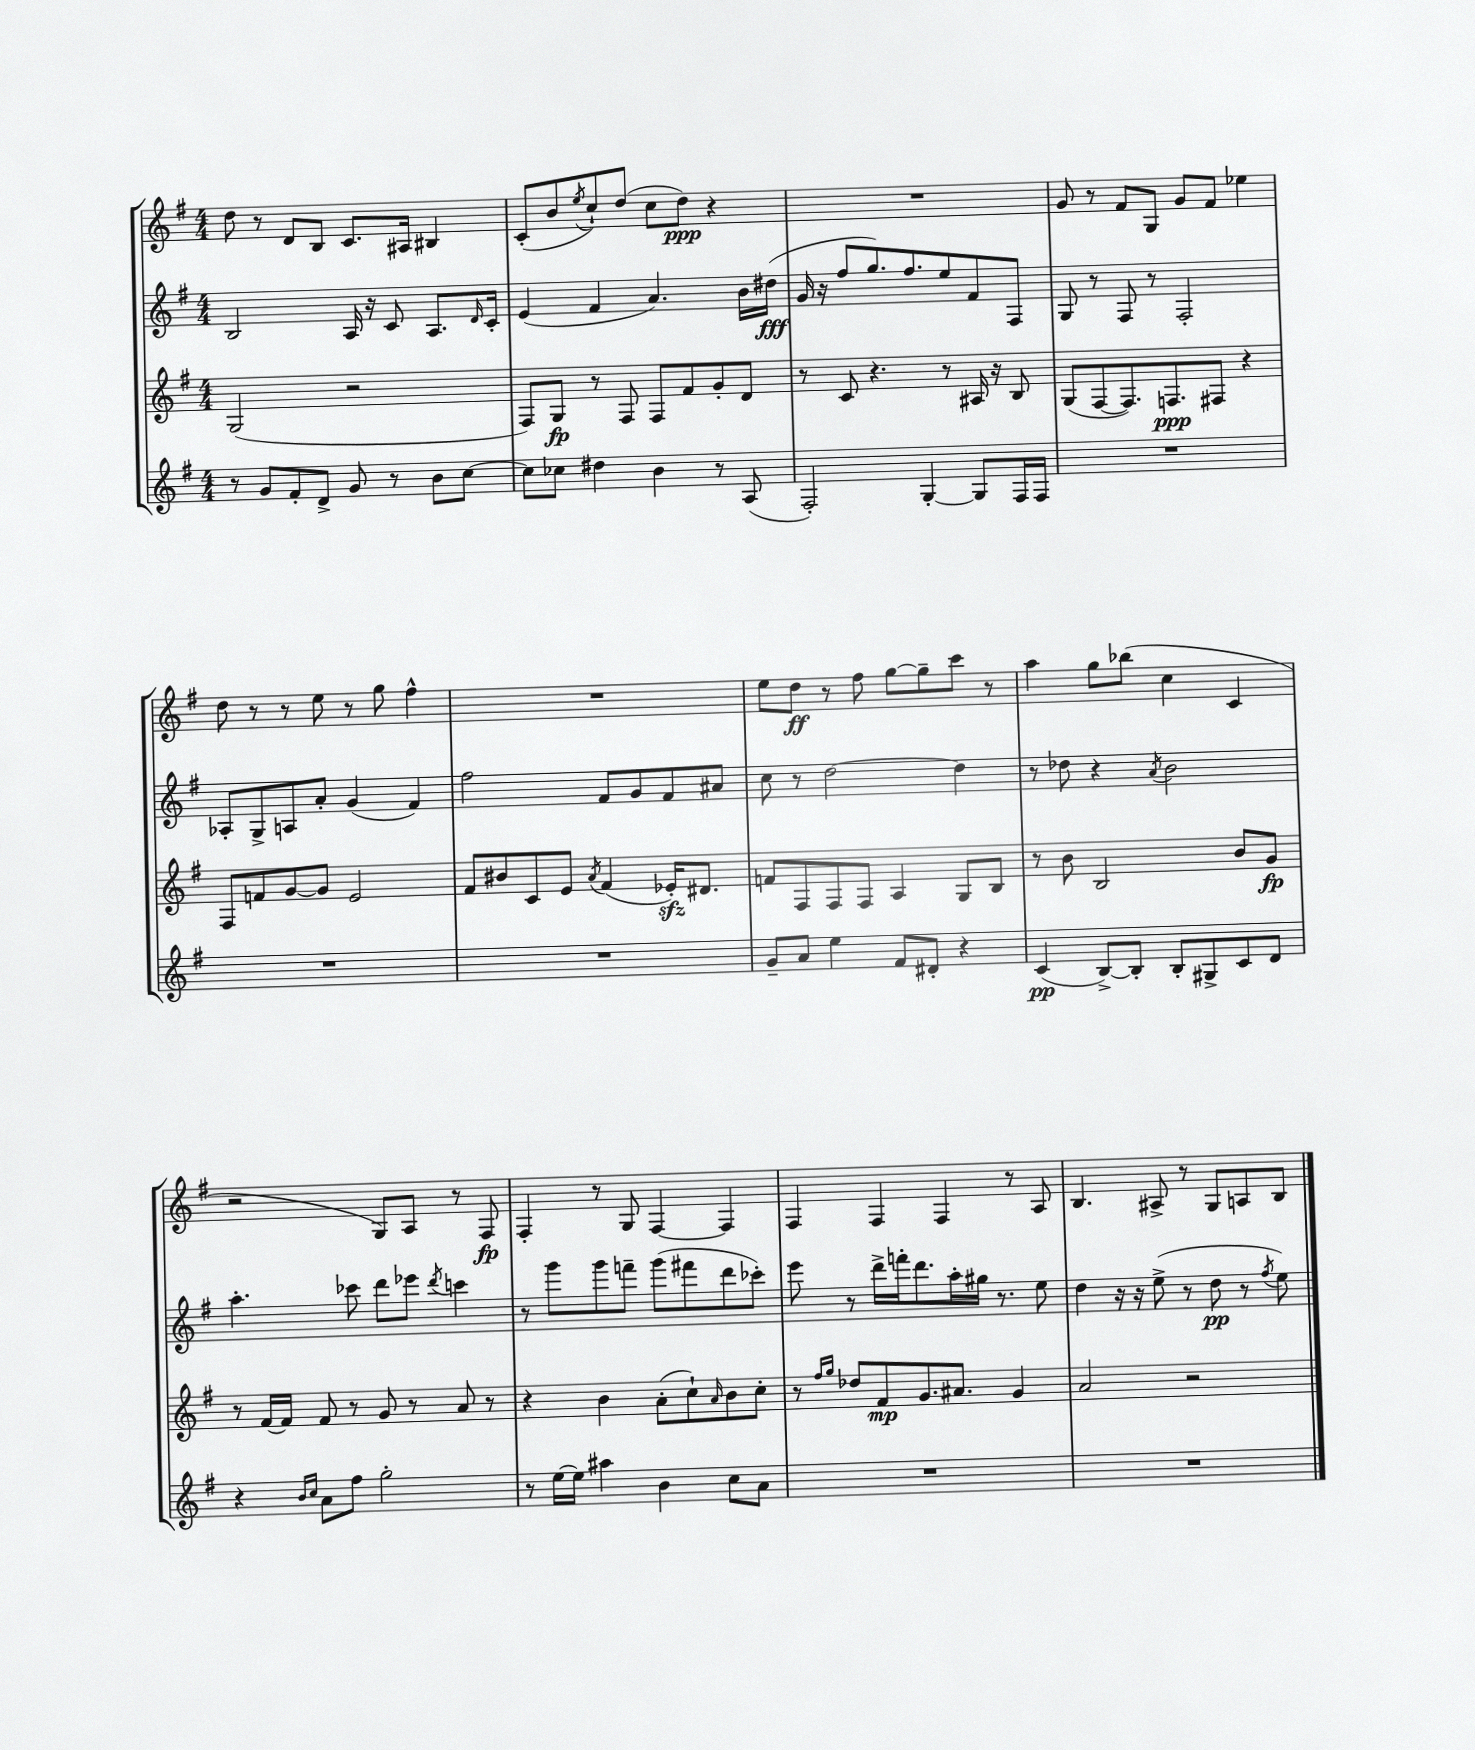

**kern	**kern	**kern	**kern
*staff4	*staff3	*staff2	*staff1
*clefG2	*clefG2	*clefG2	*clefG2
*k[f#]	*k[f#]	*k[f#]	*k[f#]
*M4/4	*M4/4	*M4/4	*M4/4
8r	(2G/	2B/	8dd\
8g/L	.	.	8r
8f#'/	.	.	8d/L
8d^/J	.	.	8B/J
8g/	2r	16A/	8.c/L
.	.	16r	.
8r	.	8c/	.
.	.	.	16A#/Jk
8b\L	.	8.A/L	4B#/
[8cc\J	.	.	.
.	.	16qqd/	.
.	.	16c'/Jk	.
=	=	=	=
8cc\]L	8F#/L)	(4e/	(8c'/L
8cc-\J	8G/J	.	8b/
.	.	.	8qee/
4dd#\	8r	4f#/	8cc`/)
.	8F#/	.	(8dd/J
4b\	8F#/L	4.a/)	8cc\L
.	8f#/	.	8dd\J)
8r	8g'/	.	4r
(8A/	8d/J	16b\LL	.
.	.	(16dd#\JJ	.
=	=	=	=
2F#'/)	8r	16g/	1r
.	.	16r	.
.	8c/	8ff#/L	.
.	4.r	8.gg/)	.
.	.	8.ff#/	.
[4G'/	.	.	.
.	8r	8ee/	.
8G/]L	16A#/	8f#/	.
.	16r	.	.
16F#/L	8B/	8F#/J	.
16F#/JJ	.	.	.
=	=	=	=
1r	(8G/L	8G/	8g/
.	[8F#/	8r	8r
.	8.F#/])	8F#/	8f#/L
.	.	8r	8G/J
.	8.F/	.	.
.	.	2F#'/	8g/L
.	8F#/J	.	8f#/J
.	4r	.	4ee-\
=	=	=	=
1r	8F#/L	8A-'/L	8dd\
.	8f/	8G^/	8r
.	[8g/	8A/	8r
.	8g/]J	8a'/J	8ee\
.	2e/	(4g/	8r
.	.	.	8gg\
.	.	4f#/)	4ff#^^\
=	=	=	=
1r	8f#/L	2ff#\	1r
.	8b#/	.	.
.	8c/	.	.
.	8e/J	.	.
.	8qa/	.	.
.	(4f#/	8f#/L	.
.	.	8g/	.
.	16e-'/LK)	8f#/	.
.	8.d#/J	.	.
.	.	8a#/J	.
=	=	=	=
8g~/L	8f/L	8cc\	8ee\L
8a/J	8F#/	8r	8dd\J
4ee\	8F#/	[2dd\	8r
.	8F#/J	.	8ff#\
8f#/L	4A/	.	[8gg\L
8d#'/J	.	.	8gg~\]
4r	8G/L	4dd\]	8ccc\J
.	8B/J	.	8r
=	=	=	=
(4c/	8r	8r	4aa\
.	8b\	8dd-\	.
[8B^/L)	2B/	4r	8gg\L
8B'/]J	.	.	(8bb-\J
.	.	8qa/	.
8B'/L	.	2b\	4cc\
8G#^/	.	.	.
8c/	8b/L	.	4c/
8d/J	8g/J	.	.
=	=	=	=
4r	8r	4.aa'\	2r
.	[16f#/LL	.	.
.	16f#/]JJ	.	.
16qqb/LL	.	.	.
16qqcc/JJ	.	.	.
8a\L	8f#/	.	.
8ff#\J	8r	8ccc-\	.
2gg'\	8g/	8ddd\L	8G/L)
.	8r	8eee-\J	8A/J
.	.	8qddd/	.
.	8a/	4ccc\	8r
.	8r	.	8F#/
=	=	=	=
8r	4r	8r	4F#'/
[16ee\LL	.	8ggg\L	.
16ee\]JJ	.	.	.
4aa#\	4b\	8ggg\	8r
.	.	8fff~\J	8G/
4b\	(8a'\L	(8ggg\L	[4F#/
.	8cc`\)	8fff#\	.
.	16qqa/	.	.
8cc\L	8b\	8ddd\	4F#/]
8a\J	8cc'\J	8ccc-'\J)	.
=	=	=	=
1r	8r	8eee\	4F#/
.	16qqff#/LL	.	.
.	16qqgg/JJ	.	.
.	8dd-/L	8r	.
.	8f#/	16ddd^\LL	4F#/
.	.	16fff'\J	.
.	8.g/	8.ddd\	.
.	.	.	4F#/
.	8.a#/J	16aa'\L	.
.	.	16gg#\JJ	.
.	.	8.r	.
.	4g/	.	8r
.	.	8ee\	8A/
=	=	=	=
1r	2a/	4dd\	4.B/
.	.	16r	.
.	.	16r	.
.	.	(8ee^\	8A#^/
.	2r	8r	8r
.	.	8dd\	8G/L
.	.	8r	8A/
.	.	8qff#/	.
.	.	8ee\)	8B/J
==	==	==	==
*-	*-	*-	*-
